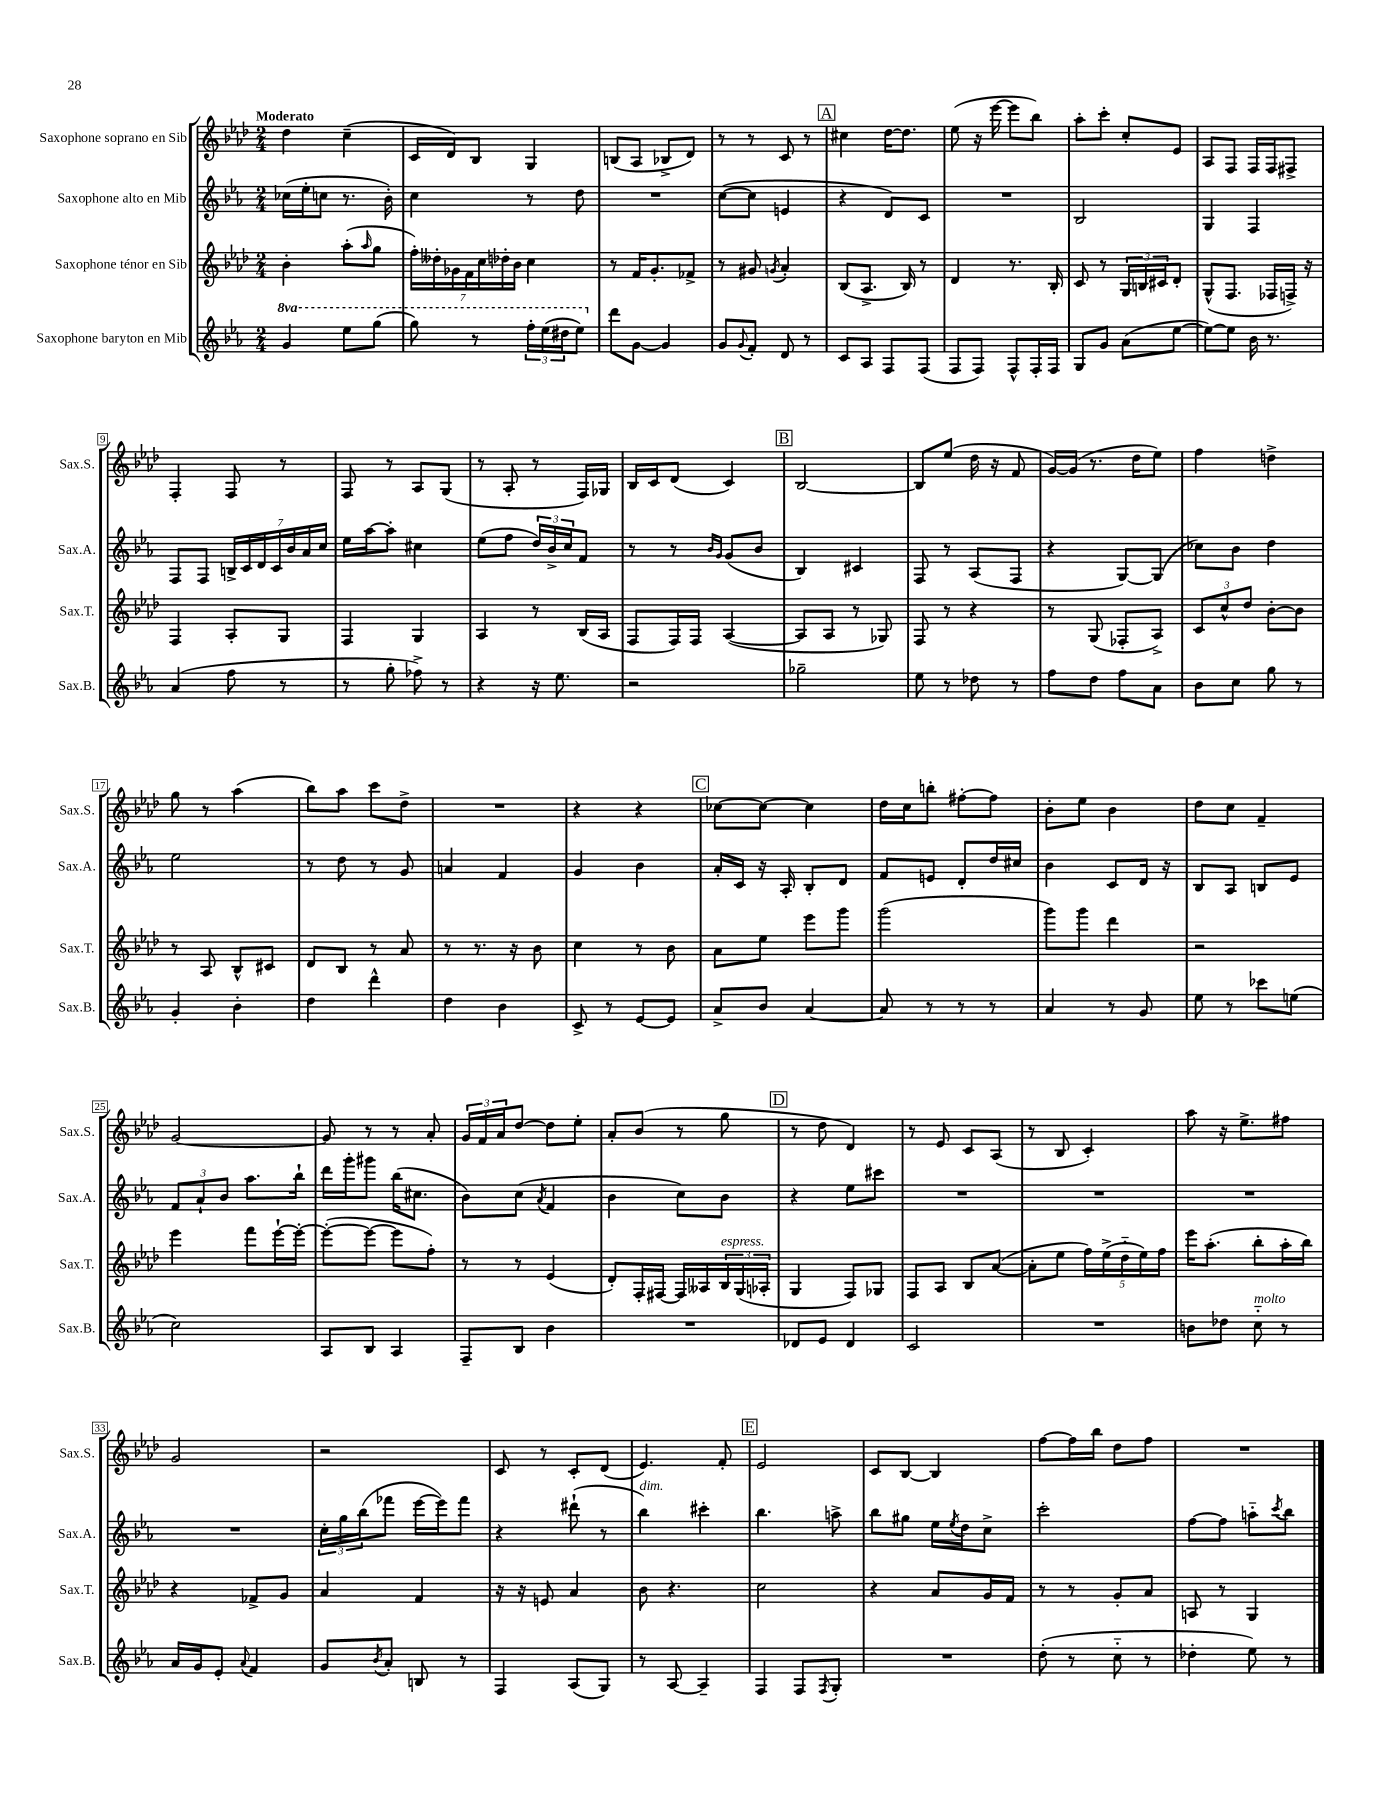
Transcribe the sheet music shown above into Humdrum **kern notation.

**kern	**kern	**kern	**kern
*staff4	*staff3	*staff2	*staff1
*clefG2	*clefG2	*clefG2	*clefG2
*k[b-e-a-]	*k[b-e-a-d-]	*k[b-e-a-]	*k[b-e-a-d-]
*M2/4	*M2/4	*M2/4	*M2/4
4gg	4b-'	(16cc-	4dd-
.	.	16ee-'	.
.	.	8cc	.
8eee-	(8aa-'	8.r	(4cc~
.	16qqaa-	.	.
(8ggg	8gg	.	.
.	.	16b-')	.
=	=	=	=
8ggg)	28ff')	4cc	16c
.	28dd--'	.	.
.	.	.	16d-)
.	28g-	.	.
.	28f	.	.
8r	.	.	8B-
.	28cc	.	.
.	28dd-'	.	.
.	28b-	.	.
24fff'	4cc	8r	4G
(24eee-	.	.	.
24ddd#	.	.	.
8eee-)	.	8dd	.
=	=	=	=
8ddd	8r	2r	(8B
[8g	16f	.	8A-
.	8.g'	.	.
4g]	.	.	8B-^
.	8f-^	.	8d-)
=	=	=	=
8g	8r	([8cc	8r
8qqg	.	.	.
8f'	8g#	8cc]	8r
.	8qg	.	.
8d	4a-'	4e	8c
8r	.	.	8r
=	=	=	=
8c	(8B-	4r	4cc#
8A-	8.A-^	.	.
8F	.	8d)	[16dd-
.	16B-)	.	8.dd-]
(8F	8r	8c	.
=	=	=	=
8F	4d-	2r	(8ee-
8F)	.	.	16r
.	.	.	[16eee-
8F^^	8.r	.	8eee-]
16F'	.	.	8bb-)
16F	16B-'	.	.
=	=	=	=
8G	8c	2B-	8aa-'
8g	8r	.	8ccc'
(8a-	24G	.	8cc'
.	24B	.	.
.	24c#	.	.
[8ee-	8d-'	.	8e-
=	=	=	=
8ee-_)	(8G^^	4G	8A-
8ee-]	8.F	.	8F
16b-	.	4F	16F
8.r	16F-	.	16F
.	16F^)	.	8F#^
.	16r	.	.
=	=	=	=
(4a-	4F	8F	4F'
.	.	8F	.
8ff	8A-'	28B^	8F
.	.	28c	.
.	.	28d	.
.	.	28c	.
8r	8G	.	8r
.	.	28b-	.
.	.	28a-	.
.	.	28cc	.
=	=	=	=
8r	4F	16ee-	8F
.	.	[16aa-	.
8gg'	.	8aa-']	8r
8ff-^)	4G	4cc#	8A-
8r	.	.	(8G
=	=	=	=
4r	4A-	(8ee-	8r
.	.	8ff	8A-'
16r	8r	24dd)	8r
.	.	24b-^	.
8.ee-	.	.	.
.	.	24cc	.
.	(16B-	8f	16F)
.	16A-	.	16G-
=	=	=	=
2r	8F	8r	16B-
.	.	.	16c
.	16F)	8r	(8d-
.	16F	.	.
.	.	16qqb-	.
.	.	16qqg	.
.	([4A-	(8g	4c)
.	.	8b-	.
=	=	=	=
2gg-~	8A-]	4B-)	[2B-
.	8A-	.	.
.	8r	4c#	.
.	8G-)	.	.
=	=	=	=
8ee-	8F	8F	8B-]
8r	8r	8r	(8ee-
8dd-	4r	(8A-	16dd-
.	.	.	16r
8r	.	8F	8f
=	=	=	=
8ff	8r	4r	[16g)
.	.	.	(16g]
8dd	(8G	.	8.r
8ff	8F-'	[8G)	.
.	.	.	16dd-
8a-	8A-^)	(8G]	8ee-)
=	=	=	=
8b-	12c	8cc-)	4ff
.	12cc^^	.	.
8cc	.	8b-	.
.	12dd-	.	.
8gg	[8b-'	4dd	4dd^
8r	8b-]	.	.
=	=	=	=
4g'	8r	2ee-	8gg
.	8A-	.	8r
4b-'	8B-^^	.	(4aa-
.	8c#	.	.
=	=	=	=
4dd	8d-	8r	8bb-)
.	8B-	8dd	8aa-
4ddd^^	8r	8r	8ccc
.	8a-	8g	8dd-^
=	=	=	=
4dd	8r	4a	2r
.	8.r	.	.
4b-	.	4f	.
.	16r	.	.
.	8b-	.	.
=	=	=	=
8c^	4cc	4g	4r
8r	.	.	.
[8e-	8r	4b-	4r
8e-]	8b-	.	.
=	=	=	=
8a-^	8a-	16a-'	[8cc-
.	.	16c	.
8b-	8ee-	16r	8cc-_
.	.	16A-'	.
[4a-	8eee-	8B-'	4cc-]
.	8ggg	8d	.
=	=	=	=
8a-]	(2ggg	8f	16dd-
.	.	.	16cc
8r	.	8e	8bb'
8r	.	8d'	[8ff#'
8r	.	16dd	8ff#]
.	.	16cc#	.
=	=	=	=
4a-	8ggg)	4b-	8b-'
.	8ggg	.	8ee-
8r	4ddd-	8c	4b-
8g	.	16d	.
.	.	16r	.
=	=	=	=
8ee-	2r	8B-	8dd-
8r	.	8A-	8cc
8ccc-	.	8B	4f~
(8ee	.	8e-	.
=	=	=	=
2cc)	4eee-	12f	[2g
.	.	12a-`	.
.	.	12b-	.
.	8fff	8.aa-	.
.	[16eee-`	.	.
.	16eee-'_	16bb-`	.
=	=	=	=
8A-	(8eee-'_	16ddd	8g]
.	.	16ggg'	.
8B-	8eee-_	8ggg#	8r
4A-	8eee-]	(16bb-	8r
.	.	8.cc#	.
.	8ff')	.	8a-'
=	=	=	=
8F~	8r	8b-)	24g
.	.	.	24f
.	.	.	24a-
8B-	8r	(8cc	[8dd-
.	.	8qa-	.
4b-	(4e-	4f	8dd-]
.	.	.	8ee-'
=	=	=	=
2r	8d-')	4b-	8a-'
.	16F'	.	(8b-
.	[16F#	.	.
.	16F#]	8cc)	8r
.	16A--	.	.
.	24B-	8b-	8gg
.	(24G	.	.
.	24A-'	.	.
=	=	=	=
8d-	4G	4r	8r
8e-	.	.	8dd-
4d-	8F)	8ee-	4d-)
.	8G-	8ccc#	.
=	=	=	=
2c	8F	2r	8r
.	8A-	.	8e-
.	8B-	.	8c
.	([8a-	.	(8A-
=	=	=	=
2r	8a-']	2r	8r
.	8ee-	.	8B-
.	20ff)	.	4c')
.	(20ee-^	.	.
.	20dd-'~	.	.
.	20ee-)	.	.
.	20ff	.	.
=	=	=	=
8b	16eee-	2r	8aa-
.	(8.aa-'	.	.
8dd-	.	.	16r
.	.	.	8.ee-^
8cc'~	8bb-'	.	.
8r	16aa-'	.	8ff#
.	16bb-)	.	.
=	=	=	=
16a-	4r	2r	2g
16g	.	.	.
8e-'	.	.	.
8qqa-	.	.	.
4f	8f-^	.	.
.	8g	.	.
=	=	=	=
8g	4a-	24cc'	2r
.	.	24gg	.
.	.	(24bb-	.
8qb-	.	.	.
8a-'	.	8fff-	.
8B	4f	[16eee-	.
.	.	16eee-])	.
8r	.	8fff-	.
=	=	=	=
4F	16r	4r	8c
.	16r	.	.
.	8e	.	8r
(8A-	4a-	(8ddd#`	8c'
8G)	.	8r	(8d-
=	=	=	=
8r	8b-	4bb-)	4.e-)
[8A-	4.r	.	.
4A-~]	.	4ccc#'	.
.	.	.	8f'
=	=	=	=
4F	2cc	4.bb-	2e-
8F	.	.	.
8qF	.	.	.
8G'	.	8aa^	.
=	=	=	=
2r	4r	8bb-	8c
.	.	8gg#	[8B-
.	8a-	16ee-	4B-]
.	.	8qee-	.
.	.	16dd	.
.	16g	8cc^	.
.	16f	.	.
=	=	=	=
(8dd'	8r	2ccc'	[8ff
8r	8r	.	16ff]
.	.	.	16bb-
8cc'~	8g'	.	8dd-
8r	8a-	.	8ff
=	=	=	=
4dd-'	8A	[8ff	2r
.	8r	8ff]	.
8ee-)	4G	8aa'~	.
.	.	8qccc	.
8r	.	8bb-	.
==	==	==	==
*-	*-	*-	*-
